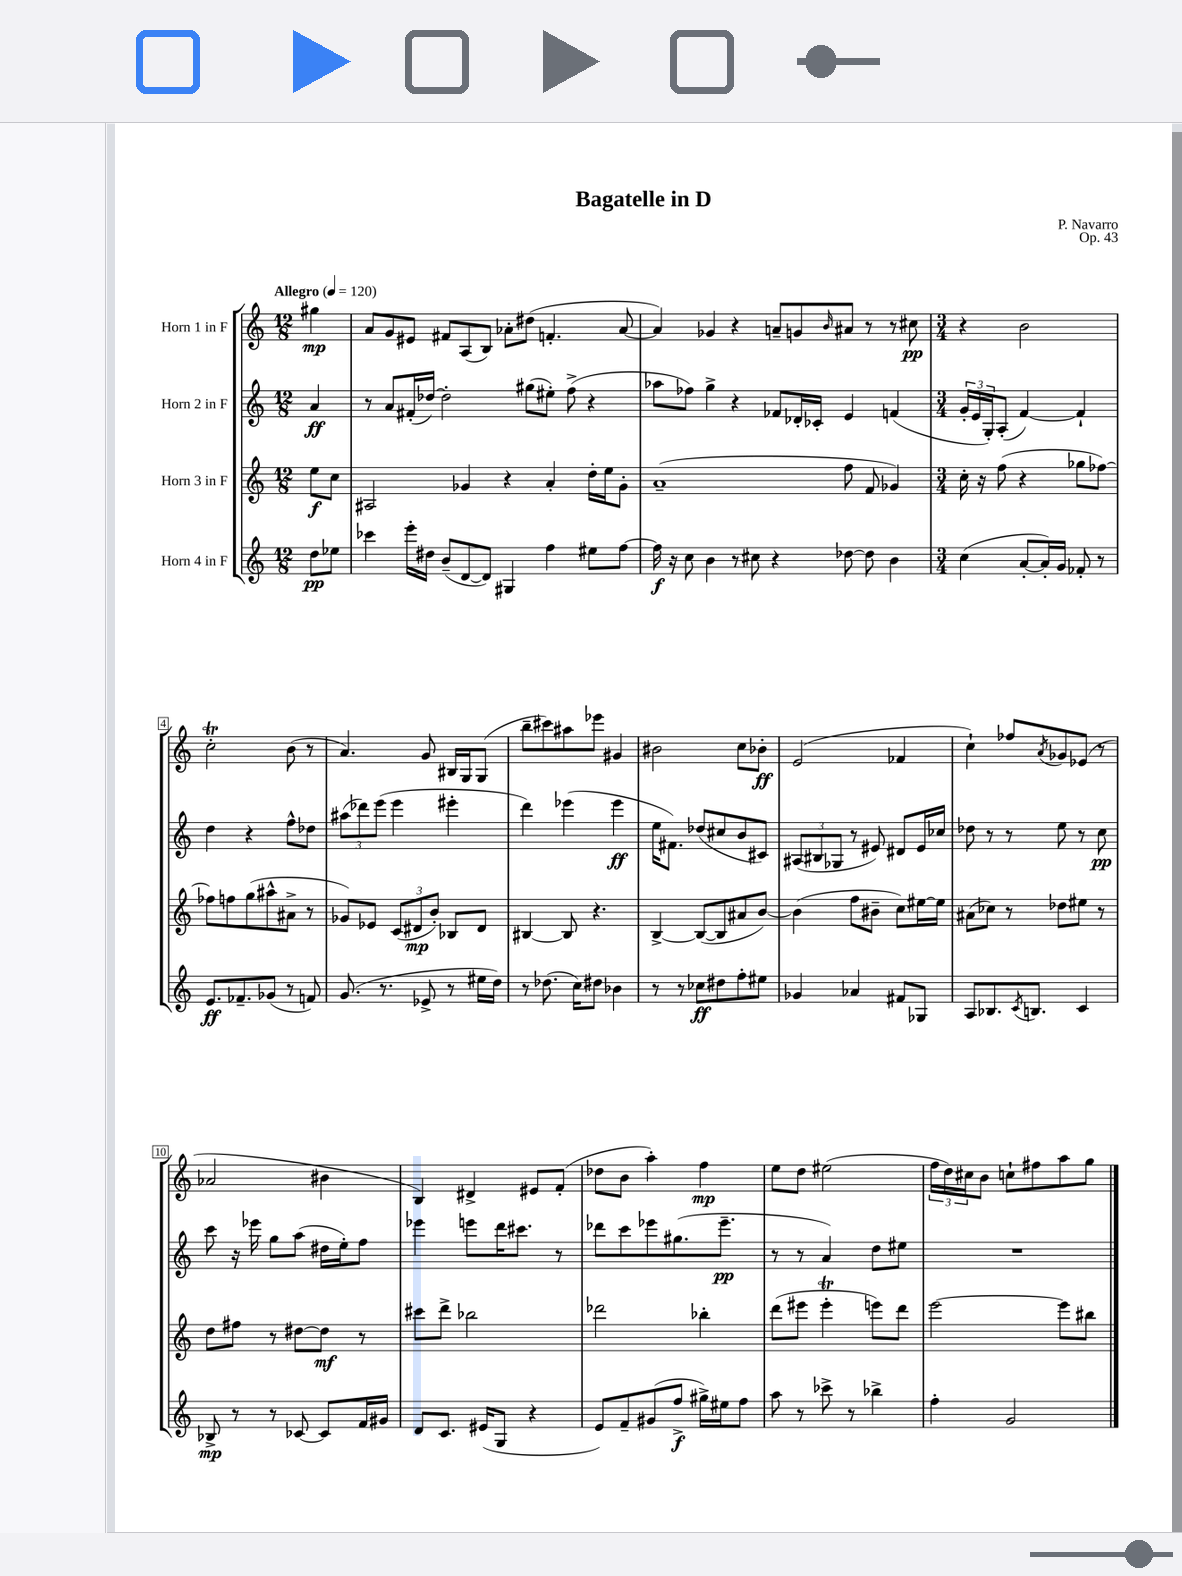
\header { title = "Bagatelle in D" composer = "P. Navarro" opus = "Op. 43" }
<<
\new StaffGroup <<
\new Staff = "s0" \with { instrumentName = "Horn 1 in F" } {
    \clef treble \key c \major \numericTimeSignature \time 12/8 \partial 4 \tempo "Allegro" 4 = 120
    gis''4\mp |
    a'8 g'8 eis'8 fis'8 a8( b8) aes'8-. dis''8( f'4.-. aes'8~ |
    aes'4) ges'4 r4 a'8-- g'8 \grace { b'16 } ais'8 r8 r8 cis''8\pp |
    \numericTimeSignature \time 3/4 r4 b'2 |
    c''2-.\trill b'8( r8 |
    a'4.) g'8 bis16 g16 g8( |
    b''8-- cis'''8) ais''8 ees'''8 gis'4 |
    bis'2 c''8 bes'8-.\ff |
    e'2( fes'4 |
    c''4-!) fes''8 \acciaccatura { a'8 } ges'8 ees'8( r8 |
    aes'2 bis'4 |
    b4) dis'4-> eis'8 f'8-.( |
    des''8 b'8 a''4-.) f''4\mp |
    e''8 d''8 eis''2( |
    \tuplet 3/2 { f''16 d''16) cis''16 } b'8 c''8-! fis''8 a''8 g''8 \bar "|." |
}
\new Staff = "s1" \with { instrumentName = "Horn 2 in F" } {
    \clef treble \key c \major \numericTimeSignature \time 12/8 \partial 4
    a'4\ff |
    r8 a'8 fis'16-.( des''16~) des''2-. gis''8( eis''8-.) f''8->( r4 |
    aes''8 fes''8) g''4-> r4 fes'8 des'16-. ces'16-. e'4 f'4( |
    \numericTimeSignature \time 3/4 \tuplet 3/2 { g'16-. e'16 g16-.) } a8-.( f'4~) f'4-! |
    d''4 r4 f''8-^ des''8 |
    \tuplet 3/2 { ais''8( des'''8) e'''8( } e'''4 eis'''4-. |
    d'''4) ees'''4( ees'''4\ff |
    e''16 fis'8.) des''8( cis''8 b'8 cis'8) |
    \tuplet 3/2 { ais8( bis8 ges8 } r8 eis'8) dis'8 eis'16 ces''16 |
    des''8 r8 r8 e''8 r8 c''8\pp |
    c'''8 r16 ees'''16 g''8 a''8( dis''16 e''16-.) f''8 |
    ees'''4 e'''8 d'''16 cis'''8. r8 |
    des'''8 c'''8 ees'''8 gis''8.( ees'''8.--\pp |
    r8 r8 a'4) d''8 eis''8 |
    R2. \bar "|." |
}
\new Staff = "s2" \with { instrumentName = "Horn 3 in F" } {
    \clef treble \key c \major \numericTimeSignature \time 12/8 \partial 4
    e''8\f c''8 |
    ais2 ges'4 r4 a'4-. d''16-. e''16 ges'8-. |
    a'1--( f''8 f'8 ges'4) |
    \numericTimeSignature \time 3/4 c''16-. r16 f''8( r4 ges''8 fes''8~) |
    fes''8 f''8 g''8( ais''8-^ ais'8-> r8 |
    ges'8) ees'8 \tuplet 3/2 { c'8( dis'8\mp b'8-.) } bes8 dis'8 |
    bis4~ bis8 r4. |
    b4~-> b8~( b8 ais'8 b'8~) |
    b'4( f''8 bis'8-- c''8) eis''16~ eis''16 |
    ais'8( ces''8) r8 des''8 eis''8 r8 |
    d''8 fis''8 r8 dis''8~ dis''8\mf r8 |
    cis'''8 d'''8-> bes''2 |
    des'''2 bes''4-. |
    d'''8( eis'''8 eis'''4-.\trill e'''8) d'''8 |
    e'''2~ e'''8 bis''8 \bar "|." |
}
\new Staff = "s3" \with { instrumentName = "Horn 4 in F" } {
    \clef treble \key c \major \numericTimeSignature \time 12/8 \partial 4
    d''8\pp ees''8 |
    ces'''4 e'''16-. dis''16 b'8--( d'8~ d'8) gis4 f''4 eis''8 f''8~ |
    f''16\f r16 c''8 b'4 r8 cis''8 r4 des''8~ des''8 b'4 |
    \numericTimeSignature \time 3/4 c''4( a'8~-. a'16-.) g'16 fes'8-. r8 |
    e'8.\ff fes'8.-- ges'8( r8 f'8) |
    g'8.( r8. ees'8-> r8 eis''16 d''16) |
    r8 des''8.( c''16) dis''8 bes'4 |
    r8 r8 ces''8\ff dis''8 f''8-. eis''8 |
    ges'4 aes'4 fis'8 ges8 |
    a8 bes8. \acciaccatura { c'8 } b8. c'4 |
    bes8->\mp r8 r8 ces'8~ ces'8 f'16 gis'16 |
    d'8 c'8. eis'16( g8 r4 |
    e'8) f'8-- gis'8( f''8->\f gis''16->) eis''16 f''8 |
    a''8 r8 ces'''8-> r8 bes''4-> |
    f''4-. g'2 \bar "|." |
}
>>
>>
\layout { \context { \Score \override BarNumber.stencil = #(make-stencil-boxer 0.1 0.3 ly:text-interface::print) } }
